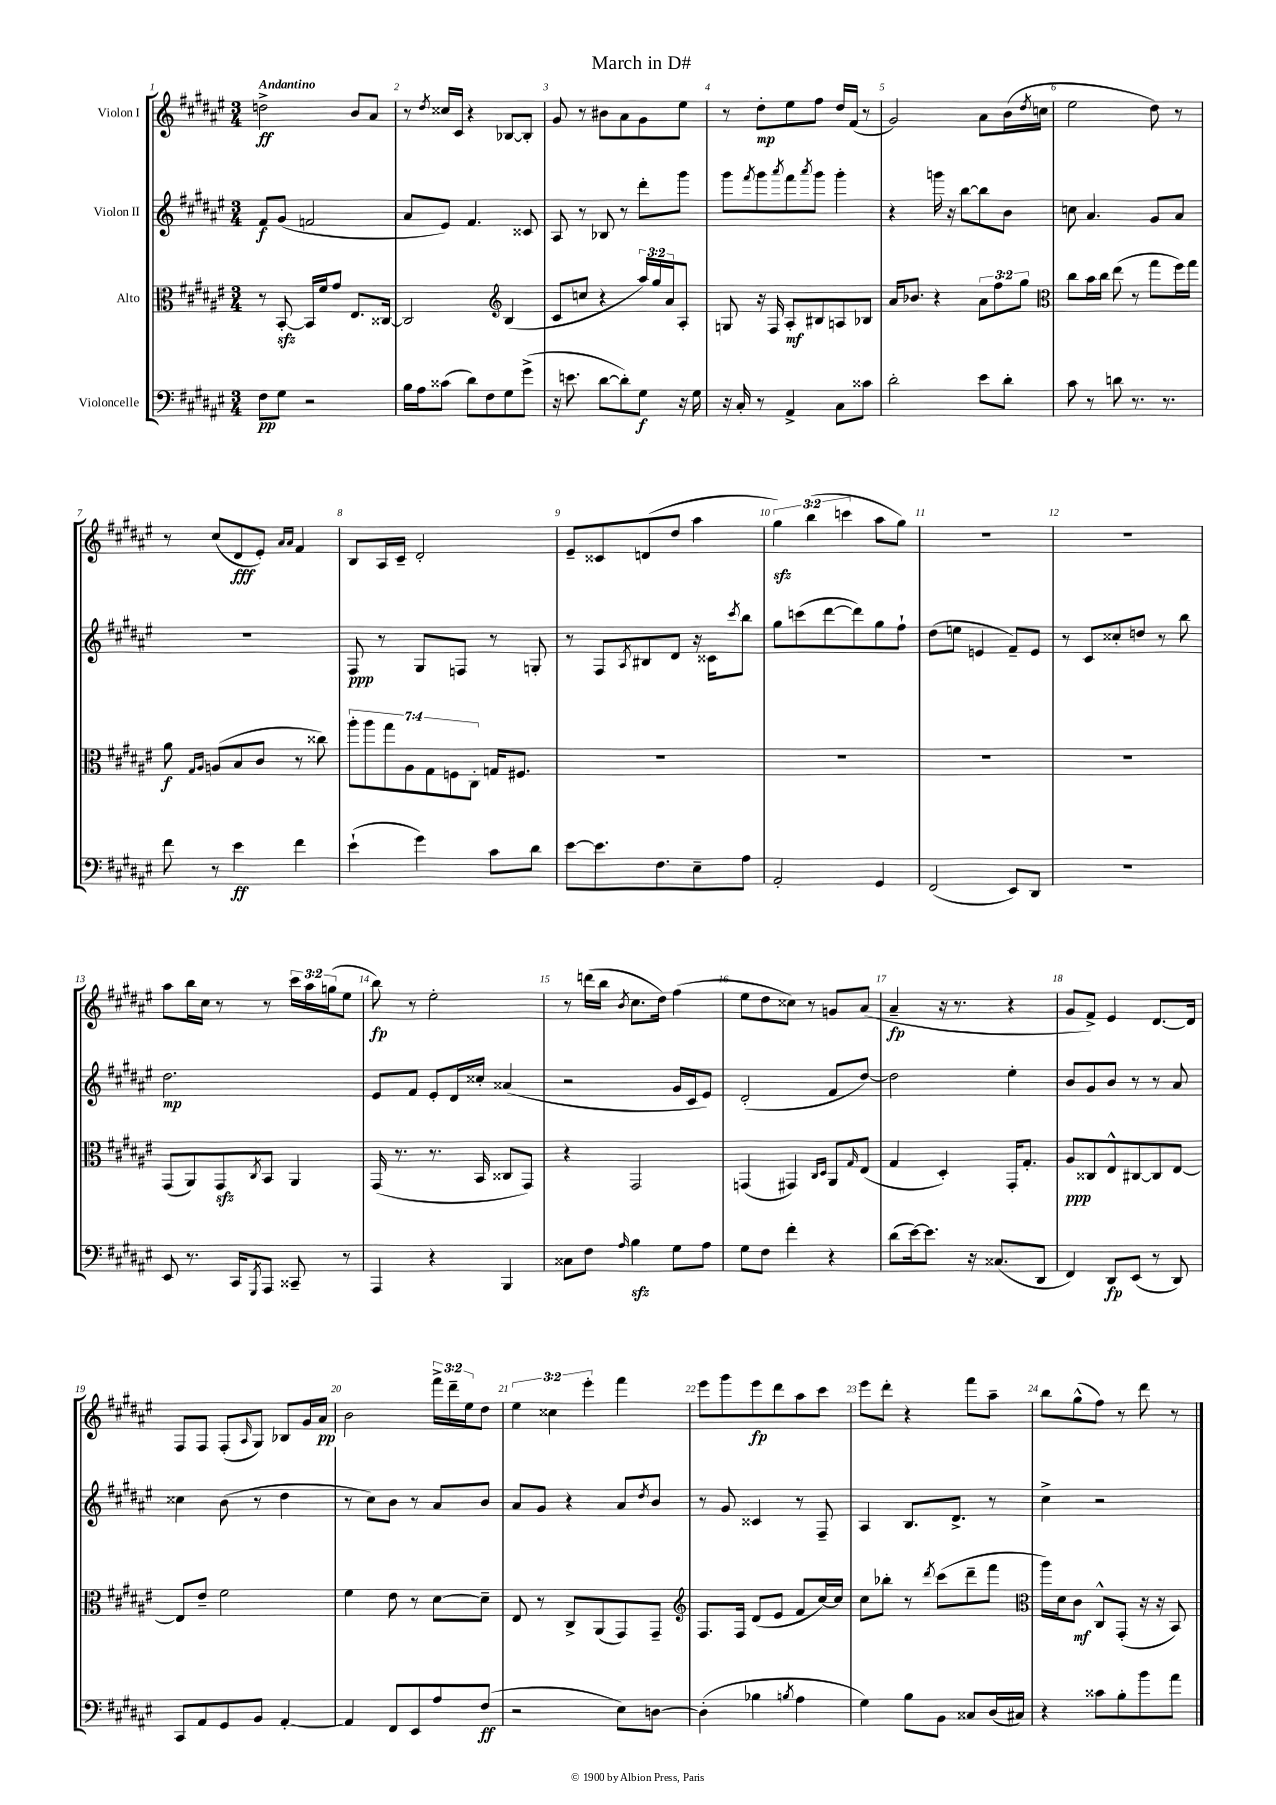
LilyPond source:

\header { title = "March in D#" }
<<
\new StaffGroup <<
\new Staff = "s0" \with { instrumentName = "Violon I" } {
    \clef treble \key fis \major \numericTimeSignature \time 3/4 \override Staff.TupletNumber.text = #tuplet-number::calc-fraction-text \tempo "Andantino"
    d''2->\ff b'8 ais'8 |
    r8 \acciaccatura { dis''8 } cisis''16 cis'16 r4 bes8~ bes8-. |
    gis'8 r8 bis'8 ais'8 gis'8 eis''8 |
    r8 dis''8-.\mp eis''8 fis''8 dis''16 fis'16( r8 |
    gis'2) ais'8 b'16( \acciaccatura { dis''8 } c''16 |
    eis''2 dis''8) r8 |
    r8 cis''8( dis'8\fff eis'8-.) \grace { ais'16 ais'16 } fis'4 |
    b8 ais16 cis'16-- dis'2-. |
    eis'8-- cisis'8 d'8( dis''8 ais''4 |
    \tuplet 3/2 { gis''4\sfz) b''4( c'''4 } ais''8 gis''8) |
    R2. |
    R2. |
    ais''8 b''16 cis''16 r8 r8 \tuplet 3/2 { cis'''16 ais''16 g''16( } eis''8 |
    b''8\fp) r8 eis''2-. |
    r8 d'''16( b''16 \acciaccatura { b'8 } cis''8. dis''16) fis''4( |
    eis''8 dis''8 cisis''8) r8 g'8 ais'8( |
    ais'4--\fp r16 r8. r4 |
    gis'8 fis'8->) eis'4 dis'8.~ dis'16 |
    fis8 fis8 fis8-.( \grace { ais16 } gis8) bes8 gis'16 ais'16\pp |
    b'2 \tuplet 3/2 { fis'''16-> dis'''16-- eis''16 } dis''8 |
    \tuplet 3/2 { eis''4 cisis''4 eis'''4-. } fis'''4 |
    eis'''8 gis'''8 eis'''8\fp dis'''8 ais''8 cis'''8 |
    eis'''8 dis'''8-. r4 fis'''8 ais''8-- |
    b''8 gis''8-^( fis''8) r8 dis'''8 r8 \bar "|." |
}
\new Staff = "s1" \with { instrumentName = "Violon II" } {
    \clef treble \key fis \major \numericTimeSignature \time 3/4
    fis'8\f gis'8( f'2 |
    ais'8 eis'8) fis'4. cisis'8 |
    ais8 r8 bes8 r8 dis'''8-. gis'''8 |
    gis'''8 \acciaccatura { fis'''8 } gis'''8 \acciaccatura { ais'''8 } fis'''8 \acciaccatura { ais'''8 } gis'''8 gis'''4-. |
    r4 g'''16 r16 b''8~ b''8 b'8 |
    c''8 ais'4. gis'8 ais'8 |
    R2. |
    fis8\ppp r8 gis8 f8 r8 g8-. |
    r8 fis8 \acciaccatura { ais8 } bis8 dis'8 r16 cisis'16 \acciaccatura { cis'''8 } b''8 |
    gis''8 c'''8( dis'''8~ dis'''8) gis''8 fis''8-! |
    dis''8( e''8 e'4 fis'8--) e'8 |
    r8 cis'8 cisis''8-. d''8 r8 b''8 |
    dis''2.\mp |
    eis'8 fis'8 eis'8-. dis'16 cisis''16-. aisis'4( |
    r2 gis'16 cis'16 eis'8) |
    dis'2-.( fis'8 dis''8~) |
    dis''2 eis''4-. |
    b'8 gis'8 b'8 r8 r8 ais'8 |
    cisis''4 b'8( r8 dis''4 |
    r8 cis''8) b'8 r8 ais'8 b'8 |
    ais'8 gis'8 r4 ais'8 \acciaccatura { dis''8 } b'8 |
    r8 gis'8 cisis'4 r8 fis8-- |
    ais4 b8. dis'8.-> r8 |
    cis''4-> r2 \bar "|." |
}
\new Staff = "s2" \with { instrumentName = "Alto" } {
    \clef alto \key fis \major \numericTimeSignature \time 3/4 \override Staff.TupletNumber.text = #tuplet-number::calc-fraction-text
    r8 b,8~-.\sfz b,16 fis'16 gis'8 eis8. cisis16~ |
    cisis2 \clef treble b4( |
    cis'8 c''8 r4 \tuplet 3/2 { ais''16) gis''16 ais'16 } ais8-. |
    g8 r16 fis16 ais8-.\mf bis8 a8 bes8 |
    ais'16 bes'8. r4 \tuplet 3/2 { ais'8 fis''8 gis''8 } |
    \clef alto cis''8 b'16 cis''16 eis''8( r8 gis''8 fis''16) gis''16 |
    ais'8\f \grace { gis16 ais16 } a8( b8 cis'8 r8 cisis''8) |
    \tuplet 7/4 { ais''8-. ais''8 gis''8 ais8 gis8 f8 cis8-. } g16 fis8. |
    R2. |
    R2. |
    R2. |
    R2. |
    gis,8( ais,8) gis,8\sfz \acciaccatura { cis8 } b,8 ais,4 |
    gis,16( r8. r8. b,16 cisis8 gis,8) |
    r4 gis,2 |
    g,4( gis,4) \grace { cis16 dis16 } ais,8 \grace { gis16 } eis8( |
    gis4 dis4-.) gis,16-. gis8.-. |
    ais8\ppp cisis8 eis8-^ cis8~ cis8 eis8~ |
    eis8 eis'8-- fis'2 |
    fis'4 eis'8 r8 dis'8~ dis'8-- |
    eis8 r8 cis8-> ais,8( gis,8) gis,8-- |
    \clef treble fis8. fis16 dis'8( eis'8 fis'8 cis''16~) cis''16 |
    cis''8 bes''8-. r8 \acciaccatura { dis'''8 } cis'''8( dis'''8-- fis'''8 |
    \clef alto ais''16) dis'16 cis'8\mf cis8-^ gis,8-.( r16 r16 b,8) \bar "|." |
}
\new Staff = "s3" \with { instrumentName = "Violoncelle" } {
    \clef bass \key fis \major \numericTimeSignature \time 3/4
    fis8\pp gis8 r2 |
    b16 ais16 cisis'8( dis'8) fis8 gis8 gis'8->( |
    r16 e'8. dis'8~ dis'8-.) gis8\f r16 gis16 |
    r16 cis16-. r8 ais,4-> cis8 cisis'8 |
    dis'2-. eis'8 dis'8-. |
    cis'8 r8 d'8 r8. r8. |
    fis'8 r8 eis'4\ff fis'4 |
    eis'4-!( gis'4) cis'8 dis'8 |
    eis'8~ eis'8. fis8. eis8-- ais8 |
    ais,2-. gis,4 |
    fis,2( eis,8) dis,8 |
    R2. |
    eis,8 r8. cis,16 \acciaccatura { gis,,8 } ais,,8 cisis,8-- r8 |
    ais,,4 r4 b,,4 |
    cisis8 fis8 \grace { ais16 } b4\sfz gis8 ais8 |
    gis8 fis8 fis'4-. r4 |
    dis'8( eis'16~) eis'8. r16 cisis8.( dis,8 |
    fis,4) dis,8\fp eis,8( r8 dis,8) |
    cis,8 ais,8 gis,8 b,8 ais,4~-. |
    ais,4 fis,8 eis,8 ais8 fis8\ff( |
    r2 eis8) d8~ |
    d4-.( bes4 \acciaccatura { b8 } ais4 |
    gis4) b8 b,8 cisis8 dis16( cis16) |
    r4 cisis'8 b8-. b'8 ais'8 \bar "|." |
}
>>
>>
\layout { \context { \Score \override BarNumber.break-visibility = ##(#f #t #t) barNumberVisibility = #all-bar-numbers-visible } }
